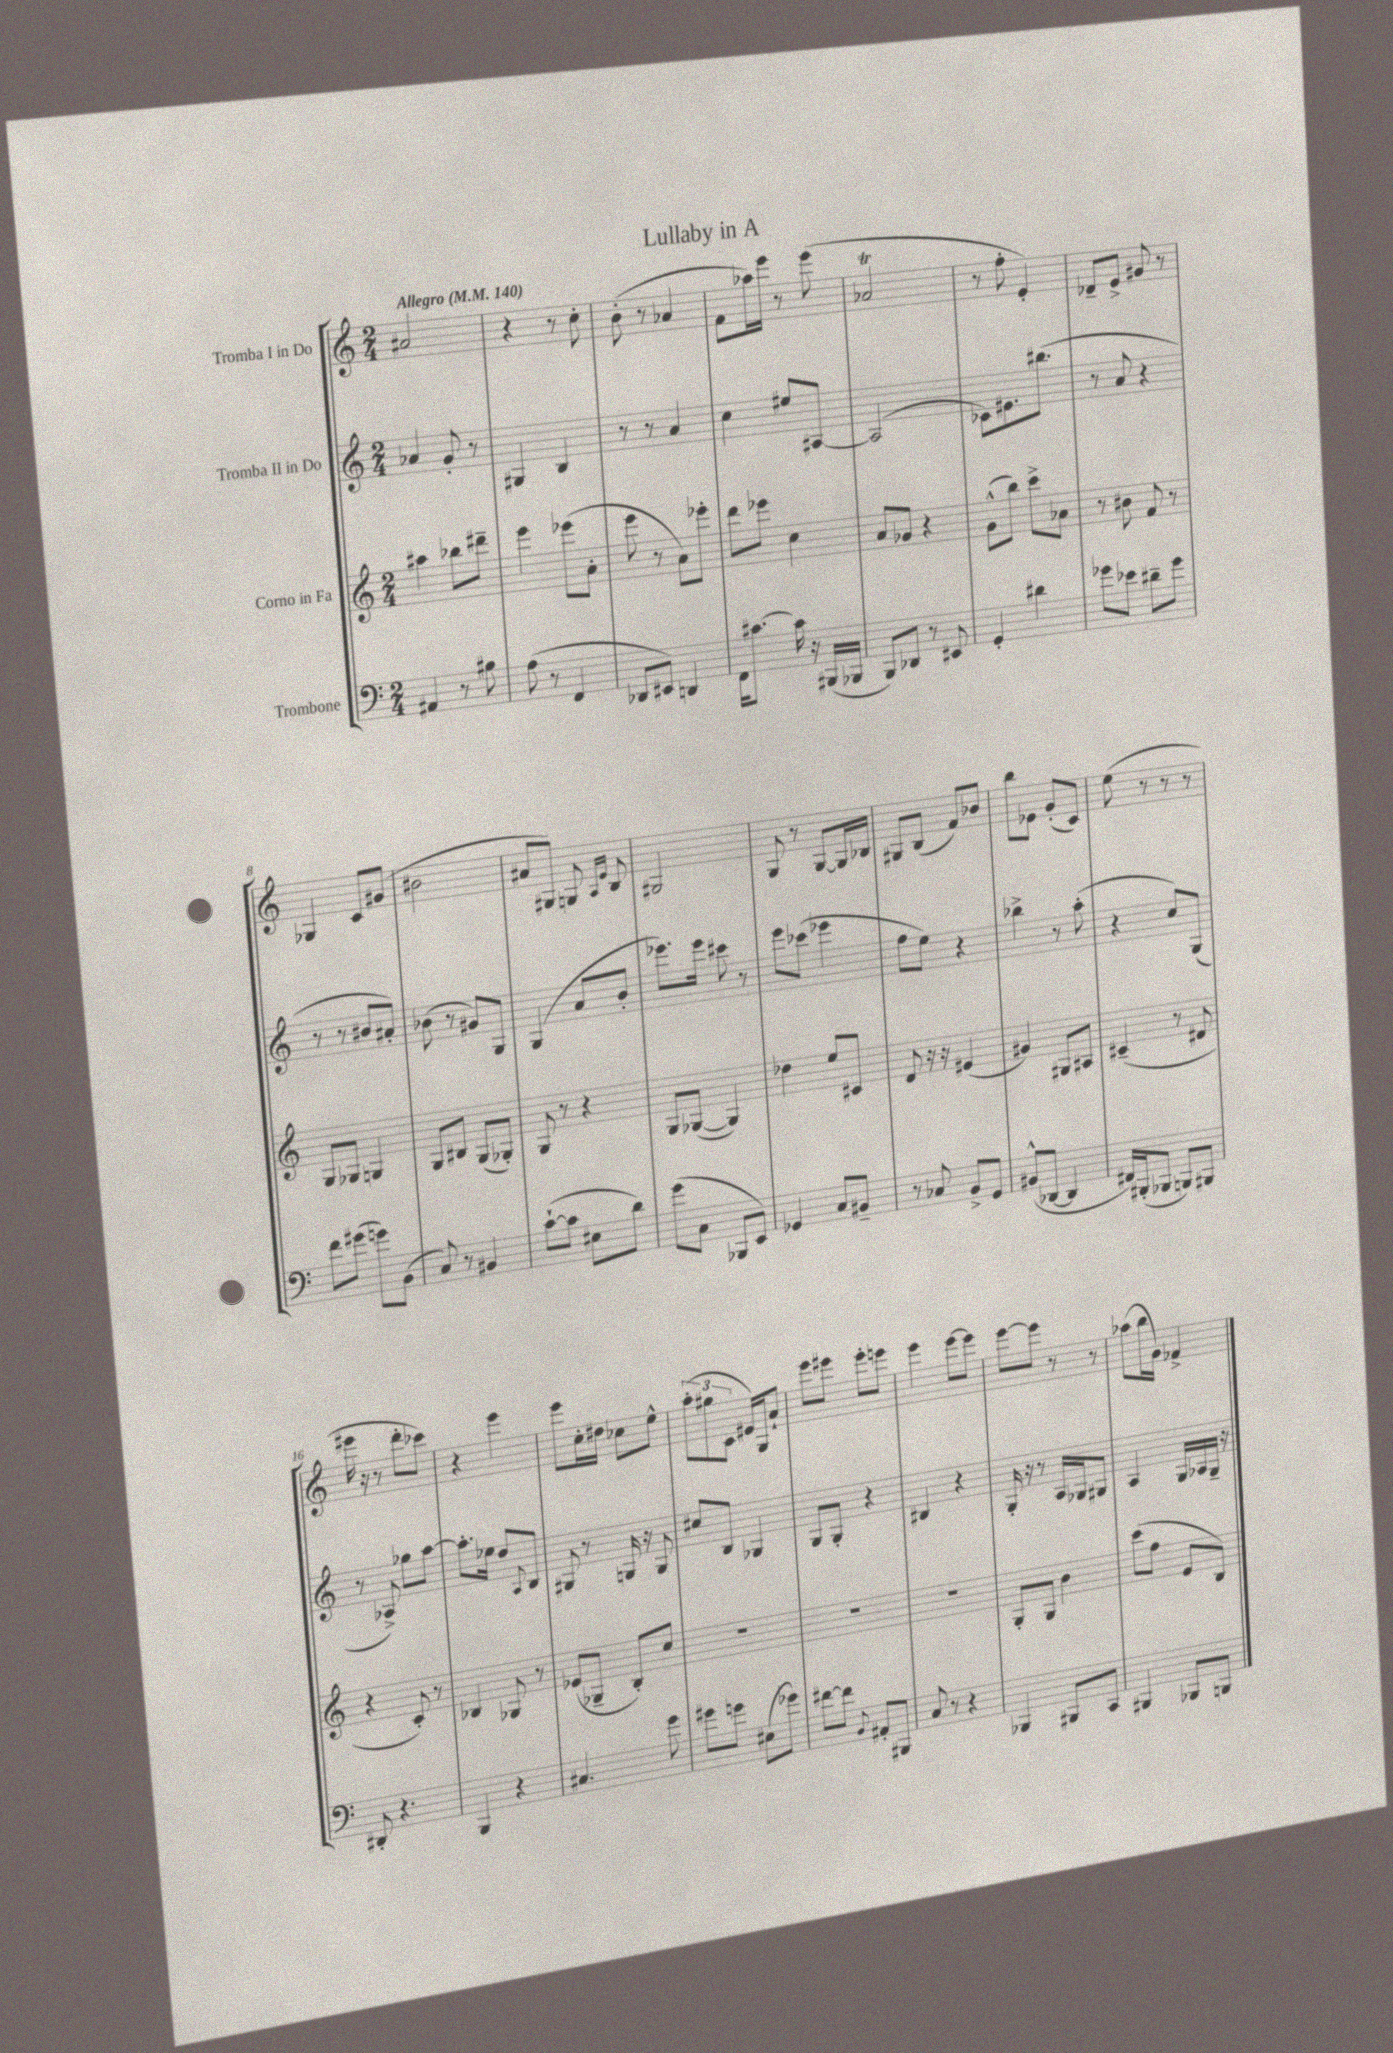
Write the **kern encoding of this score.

**kern	**kern	**kern	**kern
*staff4	*staff3	*staff2	*staff1
*clefF4	*clefG2	*clefG2	*clefG2
*k[]	*k[]	*k[]	*k[]
*M2/4	*M2/4	*M2/4	*M2/4
*MM140	*MM140	*MM140	*MM140
4AA#	4aa#	4a-	2a#
8r	8bb-	8g'	.
8B#	8ddd#~	8r	.
=	=	=	=
(8A	4eee	4G#	4r
8r	.	.	.
4FF	(8eee-	4B	8r
.	8a'	.	8cc'
=	=	=	=
8DD-	8eee	8r	(8b'
8EE#)	8r	8r	8r
4DD	8a)	4a	4a-
.	8eee-'	.	.
=	=	=	=
16FF	8ddd	4cc	8f
[8.c#	.	.	.
.	8eee-	.	16aa-)
.	.	.	16eee
16c#]	4cc	8ee#	8r
16r	.	.	.
(16BBB#	.	[8A#	(8eee
16BBB-	.	.	.
=	=	=	=
8BBB)	8a	(2A#]	2a-
8DD-	8g-	.	.
8r	4r	.	.
8EE#	.	.	.
=	=	=	=
4GG'	(8g^^	8c-)	8r
.	8bb)	8.e#	8ff'
4d#	8ccc^	.	4e')
.	.	(8.bb#	.
.	8a-	.	.
=	=	=	=
8g-	8r	8r	8d-~
8e-	8b#	8a	8e^
8d#~	8f	4r	8g#
8g-	8r	.	8r
=	=	=	=
8f	8G	8r	4G-
(8g#	8G-	8r	.
8g)	4G	8b#	8c
(8BB	.	8a#')	(8g#
=	=	=	=
8C)	8G	(8b-	2b#
8r	8B#	8r	.
4BB#	(8G	8g#)	.
.	8G-')	8G	.
=	=	=	=
([8c`	8G	(4G	8a#
8c]	8r	.	8G#)
8E#	4r	8a	8G
.	.	.	16qqA
.	.	.	16qqe
8d)	.	8b'	8B
=	=	=	=
(8g	8G	8.eee-)	2G#
8C	([8G-	.	.
.	.	16eee-	.
8BBB-	4G-])	8ccc#	.
8EE)	.	8r	.
=	=	=	=
4GG-	4dd-	8eee	8G
.	.	(8ccc-	8r
8C	8ee	4eee-	[8G
8BB#~	8c#	.	16G]
.	.	.	16B-
=	=	=	=
8r	8d	8ff	8G#
8C-	16r	8ee)	(8B
.	16r	.	.
8BB^	(4e#	4r	8f)
8GG	.	.	8b-
=	=	=	=
(8BB#^^	4g#)	4bb-^	8bb
[8DD-	.	.	8e-
4DD-]	8G#	8r	(8g'
.	8A#	(8aa'	8c)
=	=	=	=
16FF#)	(4c#~	4r	(8ee
(16BBB#'	.	.	.
8BBB-	.	.	8r
8BBB)	8r	8cc)	8r
8BBB#	8d#	(8G	8r
=	=	=	=
8DD#'	4r	8r	16eee#
.	.	.	16r
4.r	.	8A-^)	8r
.	8c')	8gg-	8ddd'
.	8r	[8aa	8ccc-)
=	=	=	=
4BBB	4B-	8.aa']	4r
.	.	16ee-	.
4r	8G-	8dd	4eee
.	.	8qqA	.
.	8r	8B	.
=	=	=	=
4.C#	(8e-	8G#	8eee
.	8G-~	8r	16cc'
.	.	.	16dd#
.	8B')	16G	8cc-
.	.	16r	.
8g	8cc	8G	8ee^^
=	=	=	=
8g#	2r	8cc#	(12aa'
.	.	.	12gg#
8g	.	8B	.
.	.	.	12c
(8E#	.	4G-	16e#)
.	.	.	16G
8g-)	.	.	8a`
=	=	=	=
[8f#	2r	8G	8eee
8f#]	.	8G'	8eee#
8qqBB	.	.	.
8AA#'	.	4r	8eee#'
8BBB#	.	.	8eee
=	=	=	=
8C	2r	4B#	4eee
8r	.	.	.
4r	.	4r	[8eee
.	.	.	8eee]
=	=	=	=
4BBB-	8G'	16G'	[8eee
.	.	16r	.
.	8G	8r	8eee]
8BBB#	4b	16A	8r
.	.	16G-	.
8CC	.	8G#	8r
=	=	=	=
4BBB#	(8ccc	4A	(8aa-
.	8ff	.	16bb
.	.	.	16g)
8BBB-	8e	16G	4f-^
.	.	16A-	.
8BBB	8B)	16G~	.
.	.	16r	.
==	==	==	==
*-	*-	*-	*-
